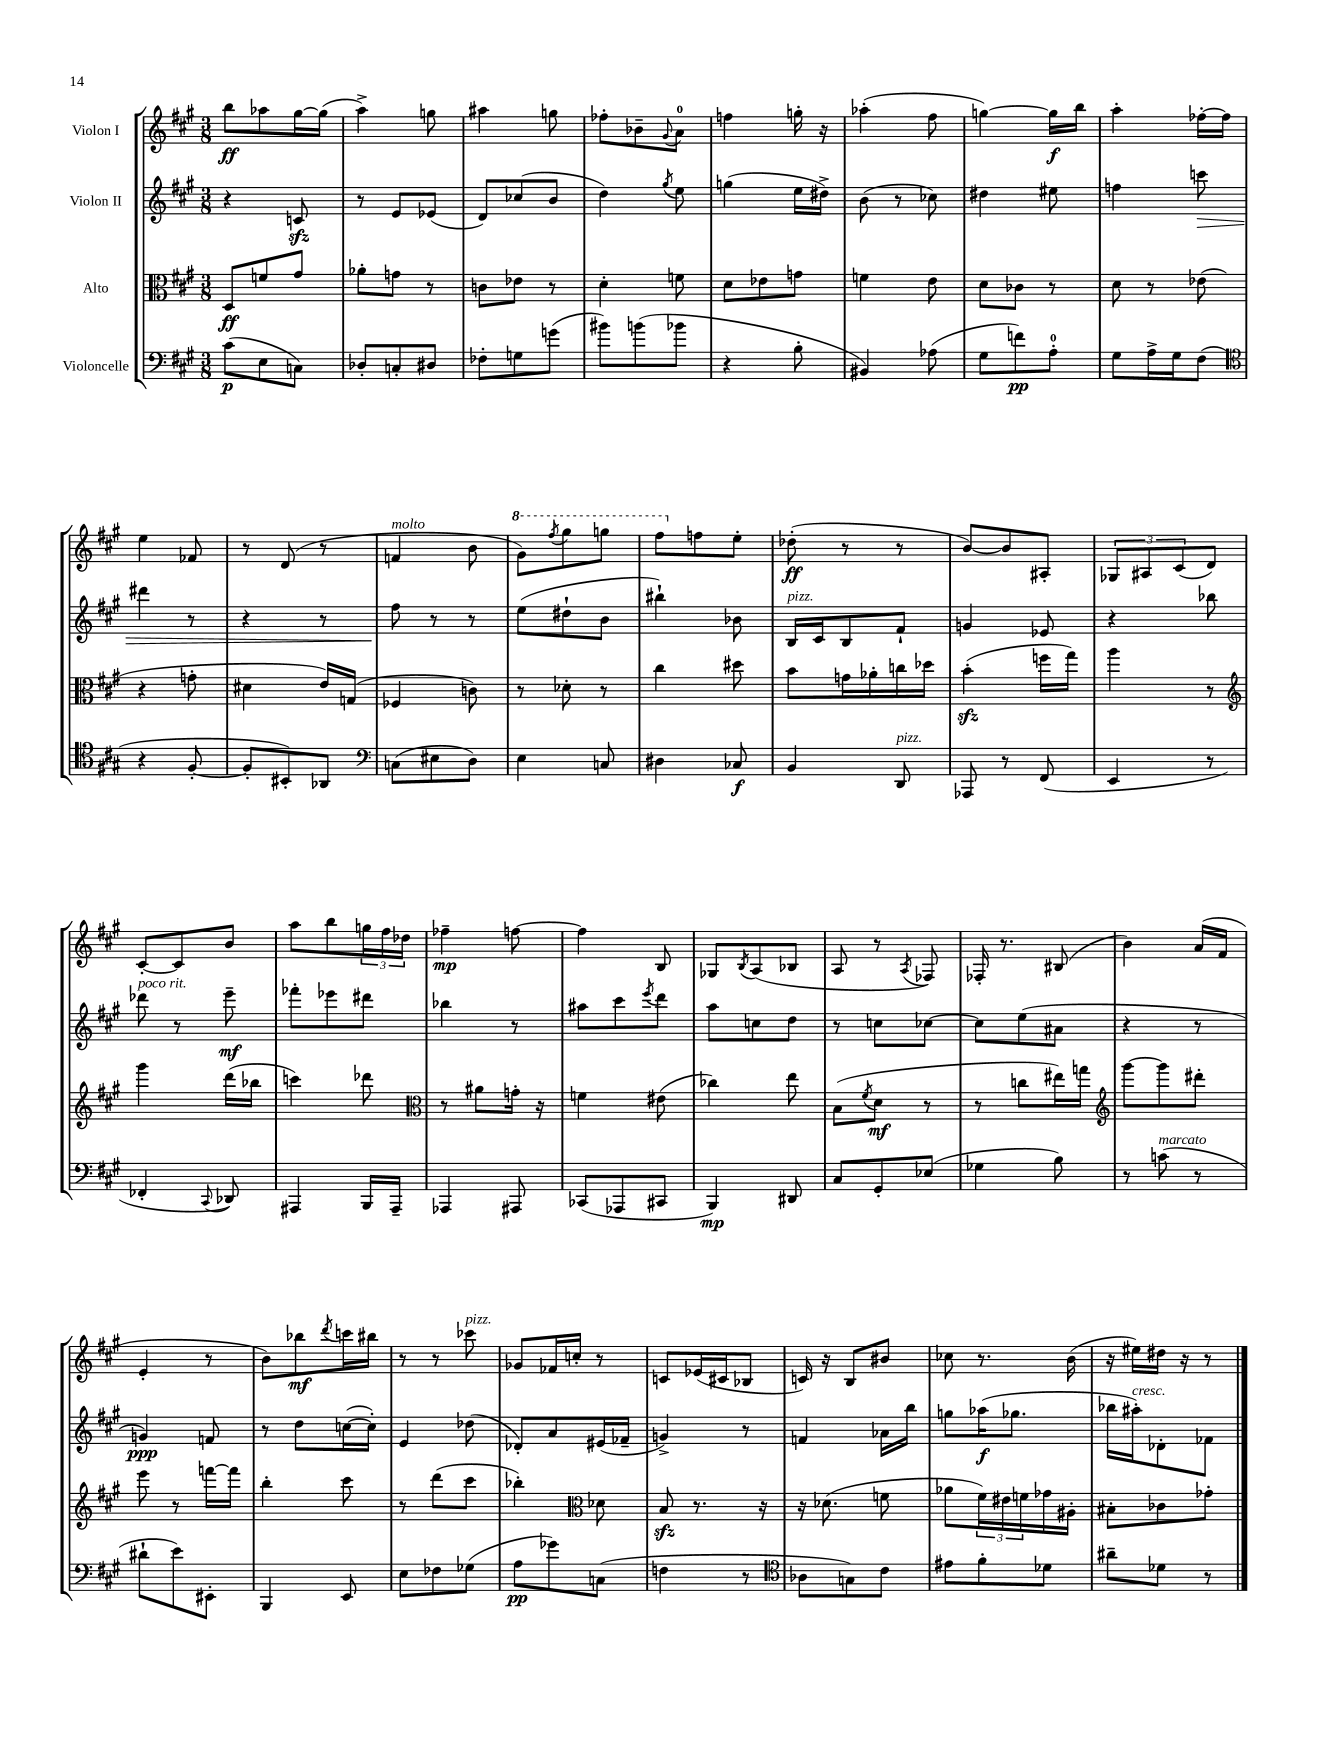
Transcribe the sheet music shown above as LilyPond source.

<<
\new StaffGroup <<
\new Staff = "s0" \with { instrumentName = "Violon I" } {
    \clef treble \key a \major \numericTimeSignature \time 3/8
    b''8\ff aes''8 gis''16~ gis''16( |
    a''4->) g''8 |
    ais''4 g''8 |
    fes''8-. bes'8-- \appoggiatura { gis'8 } a'8-0 |
    f''4 g''16-. r16 |
    aes''4-.( fis''8 |
    g''4~) g''16\f b''16 |
    a''4-. fes''16~-. fes''16 |
    e''4 fes'8 |
    r8 d'8( r8 |
    f'4^\markup { \italic "molto" } b'8 |
    \ottava #1 gis''8) \acciaccatura { fis'''8 } gis'''8 g'''8 |
    fis'''8 \ottava #0 f''8 e''8-. |
    des''8-.\ff( r8 r8 |
    b'8~) b'8 ais8-. |
    \tuplet 3/2 { ges8 ais8 cis'8( } d'8) |
    cis'8~-. cis'8 b'8 |
    a''8 b''8 \tuplet 3/2 { g''16 fis''16 des''16 } |
    fes''4--\mp f''8~ |
    f''4 b8 |
    ges8 \acciaccatura { b8 } a8( bes8 |
    a8 r8 \acciaccatura { a8 } fes8) |
    fes16-. r8. bis8( |
    b'4) a'16( fis'16 |
    e'4-. r8 |
    b'8) bes''8\mf \acciaccatura { d'''8 } c'''16 bis''16 |
    r8 r8 ces'''8^\markup { \italic "pizz." } |
    ges'8 fes'16 c''16-. r8 |
    c'8 ees'16( cis'16 bes8 |
    c'16) r16 b8 bis'8 |
    ces''8 r8. b'16( |
    r16 eis''16) dis''16 r16 r8 \bar "|." |
}
\new Staff = "s1" \with { instrumentName = "Violon II" } {
    \clef treble \key a \major \numericTimeSignature \time 3/8
    r4 c'8\sfz |
    r8 e'8 ees'8( |
    d'8) ces''8( b'8 |
    d''4) \acciaccatura { gis''8 } e''8 |
    g''4( e''16 dis''16->) |
    b'8( r8 ces''8) |
    dis''4 eis''8 |
    f''4 c'''8\> |
    dis'''4 r8 |
    r4 r8 |
    fis''8\! r8 r8 |
    e''8( dis''8-! b'8 |
    bis''4-!) bes'8 |
    b16^\markup { \italic "pizz." } cis'16 b8 fis'8-! |
    g'4 ees'8 |
    r4 bes''8 |
    des'''8^\markup { \italic "poco rit." } r8 e'''8--\mf |
    fes'''8-. ees'''8 dis'''8 |
    bes''4 r8 |
    ais''8 cis'''8 \acciaccatura { e'''8 } d'''8 |
    a''8 c''8 d''8 |
    r8 c''8 ces''8~ |
    ces''8 e''8( ais'8 |
    r4 r8 |
    g'4\ppp) f'8 |
    r8 d''8 c''16~( c''16-.) |
    e'4 des''8( |
    des'8-.) a'8 eis'16( fes'16-- |
    g'4->) r8 |
    f'4 aes'16 b''16 |
    g''8 aes''16\f( ges''8. |
    bes''16 ais''16-.^\markup { \italic "cresc." }) des'8-. fes'8 \bar "|." |
}
\new Staff = "s2" \with { instrumentName = "Alto" } {
    \clef alto \key a \major \numericTimeSignature \time 3/8
    d8\ff f'8 gis'8 |
    aes'8-. g'8 r8 |
    c'8 ees'8 r8 |
    d'4-. f'8 |
    d'8 ees'8 g'8 |
    f'4 e'8 |
    d'8 ces'8 r8 |
    d'8 r8 ees'8( |
    r4 g'8-. |
    dis'4 e'16) g16( |
    fes4 c'8) |
    r8 des'8-. r8 |
    cis''4 dis''8 |
    b'8 g'16 aes'16-. c''16 des''16 |
    b'4-.\sfz( f''16 gis''16) |
    a''4 r8 |
    \clef treble gis'''4 d'''16( bes''16 |
    c'''4) des'''8 |
    \clef alto r8 ais'8 g'16-. r16 |
    f'4 eis'8( |
    ces''4) e''8 |
    b8( \acciaccatura { fis'8 } d'8\mf r8 |
    r8 c''8 eis''16) g''16 |
    \clef treble gis'''8~ gis'''8 dis'''8-. |
    e'''8 r8 f'''16~ f'''16 |
    b''4-. cis'''8 |
    r8 d'''8( cis'''8 |
    bes''4-.) \clef alto des'8 |
    b8\sfz r8. r16 |
    r16 des'8.( f'8 |
    aes'8 \tuplet 3/2 { fis'16) eis'16 f'16 } ges'16 ais16-. |
    bis8-. ces'8 ges'8-. \bar "|." |
}
\new Staff = "s3" \with { instrumentName = "Violoncelle" } {
    \clef bass \key a \major \numericTimeSignature \time 3/8
    cis'8\p( e8 c8) |
    des8-. c8-. dis8 |
    fes8-. g8 g'8( |
    bis'8) b'8( bes'8 |
    r4 b8-. |
    bis,4) aes8( |
    gis8 f'8\pp) a8-0-. |
    gis8 a16-> gis16 fis8( |
    \clef tenor r4 fis8~-. |
    fis8-. bis,8-.) aes,8 |
    \clef bass c8( eis8 d8) |
    e4 c8 |
    dis4 ces8\f |
    b,4 d,8^\markup { \italic "pizz." } |
    aes,,8 r8 fis,8( |
    e,4 r8 |
    fes,4-. \appoggiatura { cis,8 } des,8) |
    ais,,4 b,,16 ais,,16-- |
    aes,,4 ais,,8 |
    ces,8( aes,,8 cis,8 |
    b,,4\mp) dis,8 |
    cis8 gis,8-. ees8( |
    ges4 b8) |
    r8 c'8^\markup { \italic "marcato" }( r8 |
    dis'8-! e'8) eis,8-. |
    b,,4 e,8 |
    e8 fes8 ges8( |
    a8\pp ges'8) c8( |
    f4 r8 |
    \clef tenor aes8 g8) cis'8 |
    eis'8 fis'8-. des'8 |
    ais'8-- des'8 r8 \bar "|." |
}
>>
>>
\layout { \context { \Score \remove "Bar_number_engraver" } }
